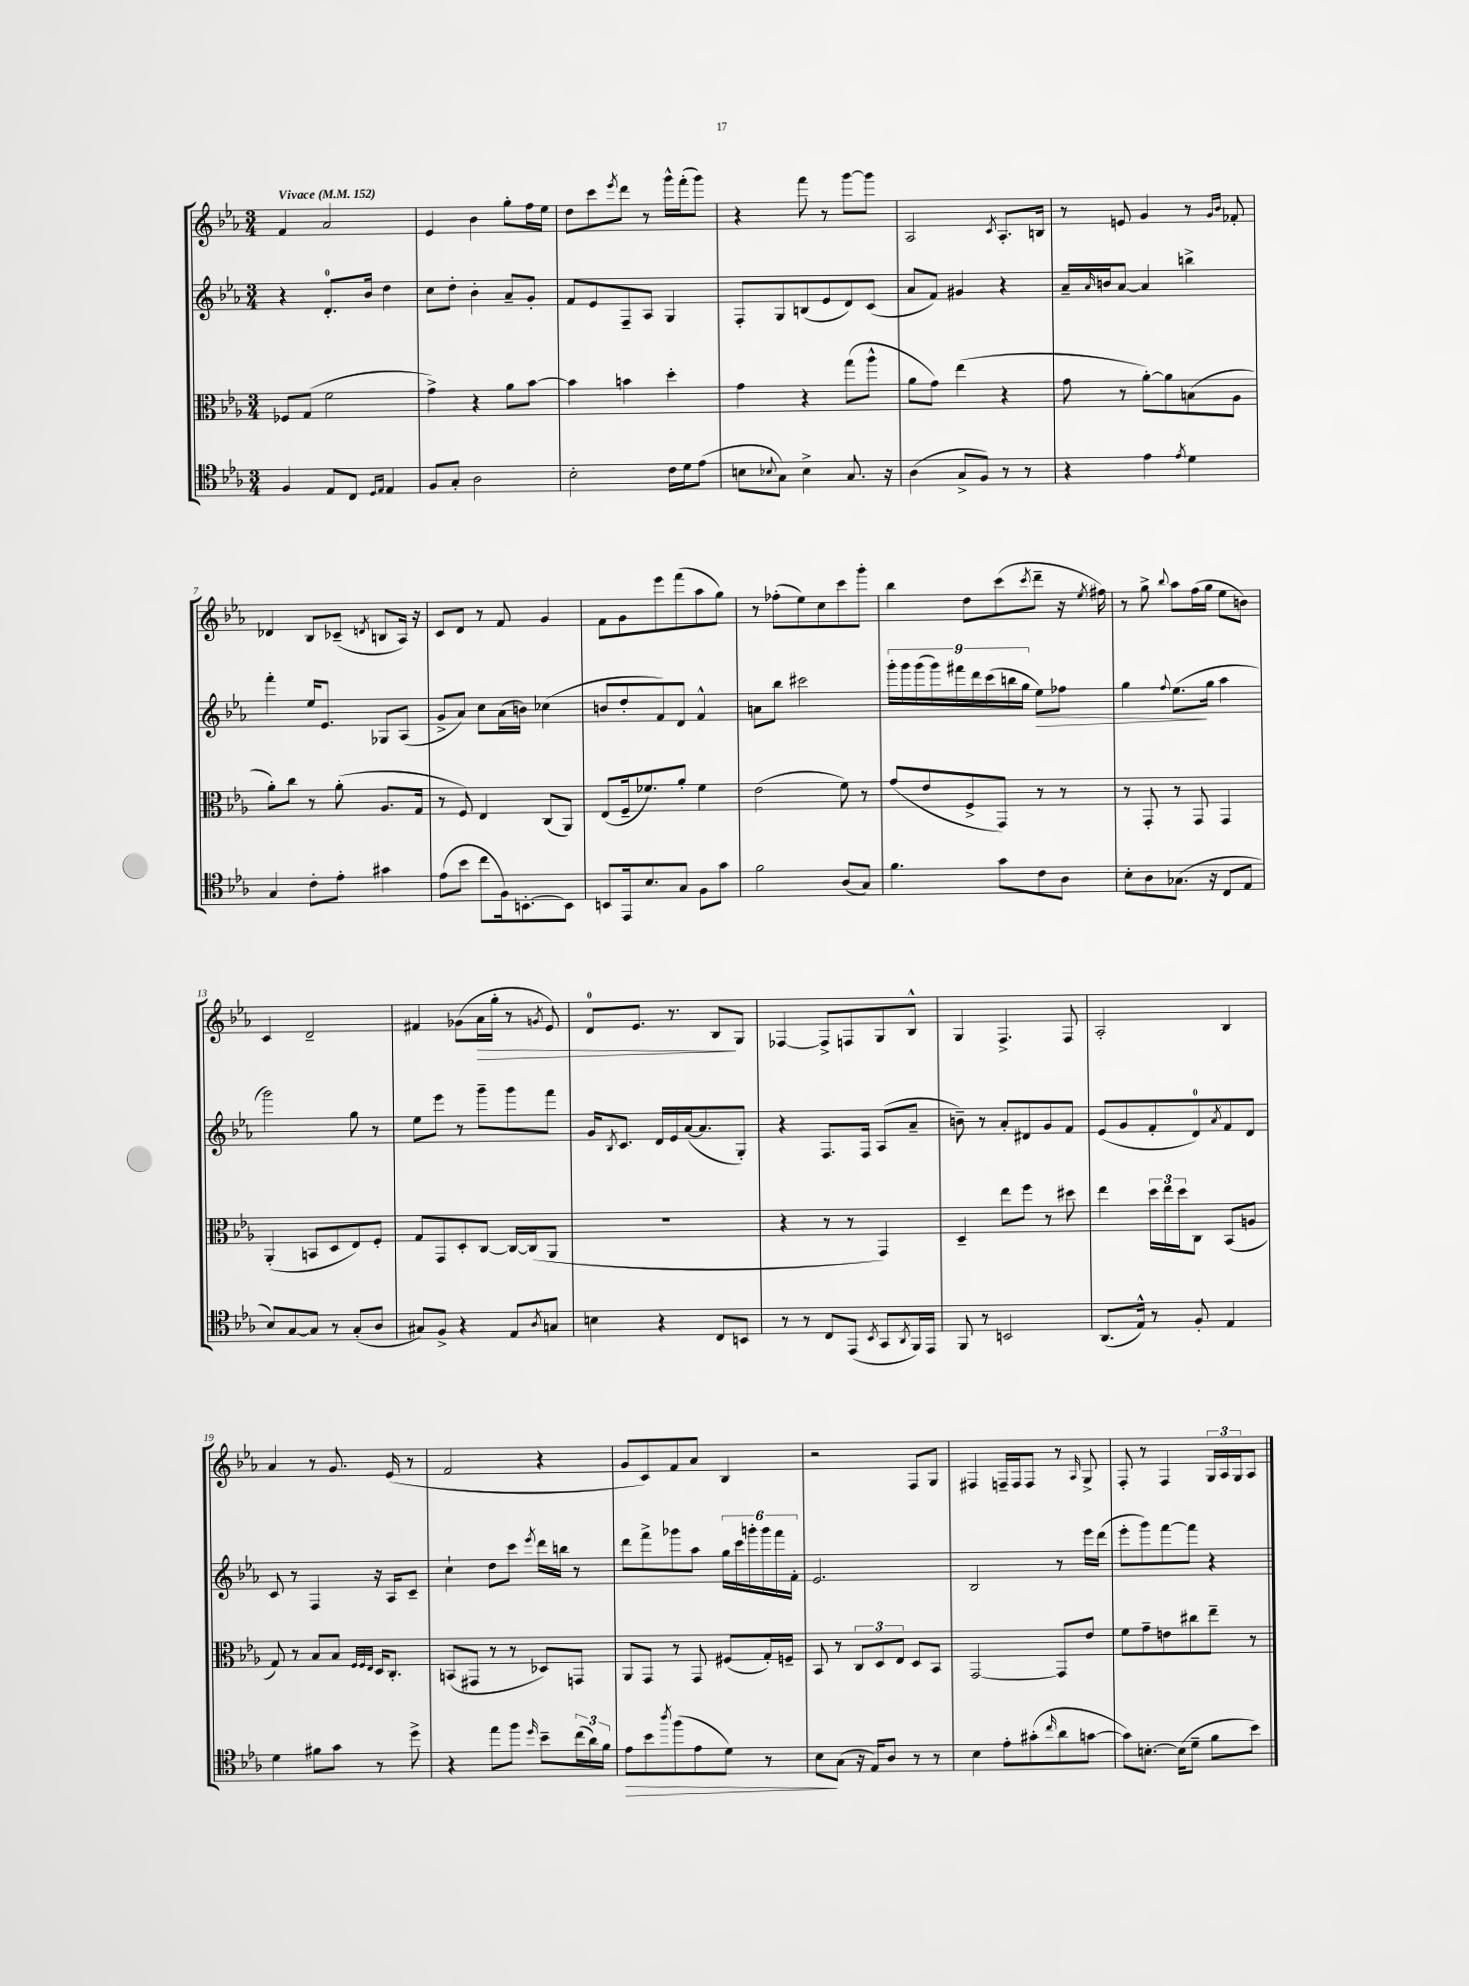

**kern	**kern	**kern	**kern
*staff4	*staff3	*staff2	*staff1
*clefC4	*clefC3	*clefG2	*clefG2
*k[b-e-a-]	*k[b-e-a-]	*k[b-e-a-]	*k[b-e-a-]
*M3/4	*M3/4	*M3/4	*M3/4
*MM152	*MM152	*MM152	*MM152
4F/	8F-/L	4r	4f/
.	(8G/J	.	.
8E-/L	2f\	8.d'/L	2a-/
8C/J	.	.	.
.	.	16b-/Jk	.
16qqD/LL	.	.	.
16qqE-/JJ	.	.	.
4E-/	.	4dd\	.
=	=	=	=
8F/L	4g^\)	8cc\L	4e-/
8G'/J	.	8dd'\J	.
2A-\	4r	4b-'\	4b-\
.	8a-\L	8a-~/L	8gg'\L
.	[8b-\J	8g'/J	16ff\L
.	.	.	16ee-\JJ
=	=	=	=
2B-'\	4b-\]	8f/L	8dd\L
.	.	8e-/	8ccc\
.	.	.	8qeee-/
.	4b\	8F~/	8ddd\J
.	.	8A-/J	8r
16c\LL	4dd'\	4G/	16ggg^^\LL
16d\J	.	.	(16fff'\J
(8e-\J	.	.	8ggg\J)
=	=	=	=
8B\L	4g\	8F'/L	4r
8qqB-/	.	.	.
8G\J)	.	8G/	.
4B-^\	4r	(8B/	8fff\
.	.	8e-/	8r
8.G/	(8gg\L	8d/)	[8ggg\L
.	8aa-^^\J	(8c/J	8ggg\]J
16r	.	.	.
=	=	=	=
(4A-\	8a-\L	8a-/L	2A-/
.	8g\J)	8f/J)	.
8G^/L	(4ee-\	4g#/	.
8F/J)	.	.	.
.	.	.	8qc/
8r	4r	4r	8.A-'/L
8r	.	.	.
.	.	.	16B/Jk
=	=	=	=
4r	8g\	16a-~/LL	8r
.	.	16qqa-/	.
.	.	16b/J	.
.	8r	[8a-/J	8e/
4e-\	[8a-'\L)	4a-/]	4g/
.	8a-\]	.	.
8qe-/	.	.	.
4d\	(8B\	4bb^\	8r
.	.	.	16qqg/LL
.	.	.	16qqb-/JJ
.	8A-\J	.	8f-'/
=	=	=	=
4G/	8a-'\L)	4fff'\	4d-/
.	8cc\J	.	.
8c'\L	8r	16ee-/LK	8B-/L
.	.	8.e-/J	.
8e-'\J	(8a-'\	.	(8c-~/J
.	.	.	8qd/
4g#\	8.A-/L	8G-/L	8B/L
.	.	(8A-/J	16A-/Jk)
.	16G/Jk	.	16r
=	=	=	=
(8e-\L	8r	8g^/L	8c/L
8b-\J	8F/)	8a-/J)	8d/J
8cc\L	4E-/	8cc\L	8r
16F\k)	.	(16a-\L	8f/
[8.BB'\	.	16b\JJ)	.
.	(8C/L	(4cc-\	4g/
8BB\]J	8AA-/J)	.	.
=	=	=	=
8BB/L	(8E-/L	8b/L	8f\L
16EE-/k	16F~/k	8dd'/	8g\
8.B-/	8.f-/)	.	.
.	.	8f/)	8eee-\
8G/J	8a-'/J	8d/J	(8fff\
8F\L	4f-\	4f^^/	8aa-\
8g\J	.	.	8gg\J)
=	=	=	=
2f\	(2e-\	8a\L	8r
.	.	8bb-\J	(8ff-'\L
.	.	2ccc#\	8ee-\)
.	.	.	8cc\
(8A-/L	8f\)	.	8ccc\
8G/J)	8r	.	8ggg'\J
=	=	=	=
4.f\	(8g/L	18ggg'\LL	4bb-\
.	.	18ggg\	.
.	.	(18ggg\	.
.	8e-/	.	.
.	.	18ggg\)	.
.	.	18fff#\	.
.	8F^/	.	8dd\L
.	.	18ddd\	.
.	.	(18ccc\	.
8g\L	8GG/J)	.	(8ccc\
.	.	18bb\	.
.	.	18gg\JJ	.
.	.	.	8qccc/
8c\	8r	8ee-\L)	8ddd~\J
8A-\J	8r	8ff-\J	16r
.	.	.	8qee-/
.	.	.	16ff#\)
=	=	=	=
8B-'\L	8r	4gg\	8r
8A-\	8GG'/	.	8gg^\
.	.	8qqff/	8qqbb-/
(8.G-\J	8r	(8.ee-\L	8aa-\L
.	8GG/	.	(16ff\L
16r	.	16gg\Jk	16gg\JJ
8C/L	4GG/	4aa-\	8ee-\L
8E-/J	.	.	8b\J)
=	=	=	=
8B-/L)	(4AA-'/	2ggg\)	4c/
[8G/	.	.	.
8G/]J	8BB/L	.	2d~/
8r	8D/	.	.
(8G'/L	8E-/)	8gg\	.
8A-/J	8F'/J	8r	.
=	=	=	=
8G#/L)	8G/L	8ee-\L	4f#/
8F^/J	8GG/	8eee-\J	.
4r	8D'/	8r	(8g-\L
.	[8C/J	8ggg~\L	16a-\L
.	.	.	16gg'\JJ
8E-/L	16C/_LL	8ggg\	8r
.	(16C/]J	.	.
8qA-/	.	.	8qg/
8G/J	8AA-/J	8fff\J	8e-/)
=	=	=	=
4B\	2.r	16g/LK	8d/L
.	.	8qB-/	.
.	.	8.c/J	.
.	.	.	8.e-/J
4r	.	16d/LL	.
.	.	16e-/	8.r
.	.	([16a-/J	.
.	.	8.a-/]	.
8C/L	.	.	8B-/L
8BB/J	.	8G'/J)	8G/J
=	=	=	=
8r	4r	4r	[4F-/
8r	.	.	.
8C/L	8r	8.F/L	8F-^/]L
(8EE-/J	8r	.	8F/
.	.	16F/Jk	.
8qBB-/	.	.	.
8GG/L	4GG/)	(8A-/L	8G/
8qAA-/	.	.	.
16FF/L)	.	8a-~/J	8B-^^/J
16EE-/JJ	.	.	.
=	=	=	=
8FF/	4D~/	8b~\)	4G/
8r	.	8r	.
2BB/	8ee-\L	8a-'/L	4.F^/
.	8ff\J	8d#/	.
.	8r	8g/	.
.	8dd#\	8f/J	8F/
=	=	=	=
(8.AA-/L	4ee-\	(8e-/L	2A-'/
.	.	8g/	.
16E-^^/Jk)	.	.	.
8r	24dd\LL	8f'/	.
.	24ee-\	.	.
.	24dd\J	.	.
8F'/	8C\J	8d/)	.
.	.	8qa-/	.
4E-/	(8BB-/L	8f/	4B-/
.	8A/J	8d/J	.
=	=	=	=
4d\	8G/)	8c/	4a-/
.	8r	8r	.
8f#\L	8B-/L	4F/	8r
8g\J	8B-/J	.	8.g/
.	32qqF/LLL	.	.
.	32qqF/	.	.
.	32qqE-/JJJ	.	.
8r	16D/LK	16r	.
.	8.C'/J	16A-/LK	(16e-/
8dd^\	.	8c~/J	8r
=	=	=	=
4r	(8BB/L	4cc`\	2f/
.	8GG#/J	.	.
8ee-\L	8r	8dd\L	.
8ff\J	8r	8ccc\J	.
16qqdd/	.	8qeee-/	.
8b-~\L	8D-/L)	16ddd\LL	4r
.	.	16bb\JJ	.
(24cc\L	8GG/J	8r	.
24a-\)	.	.	.
24f\JJ	.	.	.
=	=	=	=
8e-\L	8AA-/L	8ddd\L	8g/L
8b-\	8GG/J	8fff^\	8c/)
8qaa-/	.	.	.
(8ff\	8r	8ggg-\	8f/
8e-\	8GG/	8aa-\J	8a-/J
8d\J)	(8F#/L	24gg\LL	4B-/
.	.	24ccc\	.
.	.	24ggg'\	.
8r	16G'/L)	24ggg\	.
.	.	24fff\	.
.	16F~/JJ	.	.
.	.	24f'\JJ	.
=	=	=	=
8B-\L	8BB-/	2.e-/	2r
(8G\J	8r	.	.
16r	12C/L	.	.
16E-/LK)	.	.	.
.	12D/	.	.
8A-/J	.	.	.
.	12E-/J	.	.
8r	8D/L	.	8F/L
8r	8BB-/J	.	8G/J
=	=	=	=
4B-\	[2GG/	2B-/	4F#/
8e-'\L	.	.	16F~/LL
.	.	.	16F/J
(8g#'\	.	.	8F/J
16qqcc/	.	.	.
8a-\	8GG/]L	8r	8r
.	.	.	16qqA-/
[8g\J	8e-/J	16eee-\LL	8G^/
.	.	(16ddd\JJ	.
=	=	=	=
8g\]L)	8f\L	8eee-'\L	8F'/
[8.B'\J	8g~\	8ggg\)	8r
.	8e\	[8fff\	4F/
(16B\]LK	.	.	.
8d~\J	8cc#\	8fff\]J	.
8f\L	8ee-~\J	4r	24G/LL
.	.	.	24A-/
.	.	.	24G/J
8b-\J)	8r	.	8A-/J
==	==	==	==
*-	*-	*-	*-
